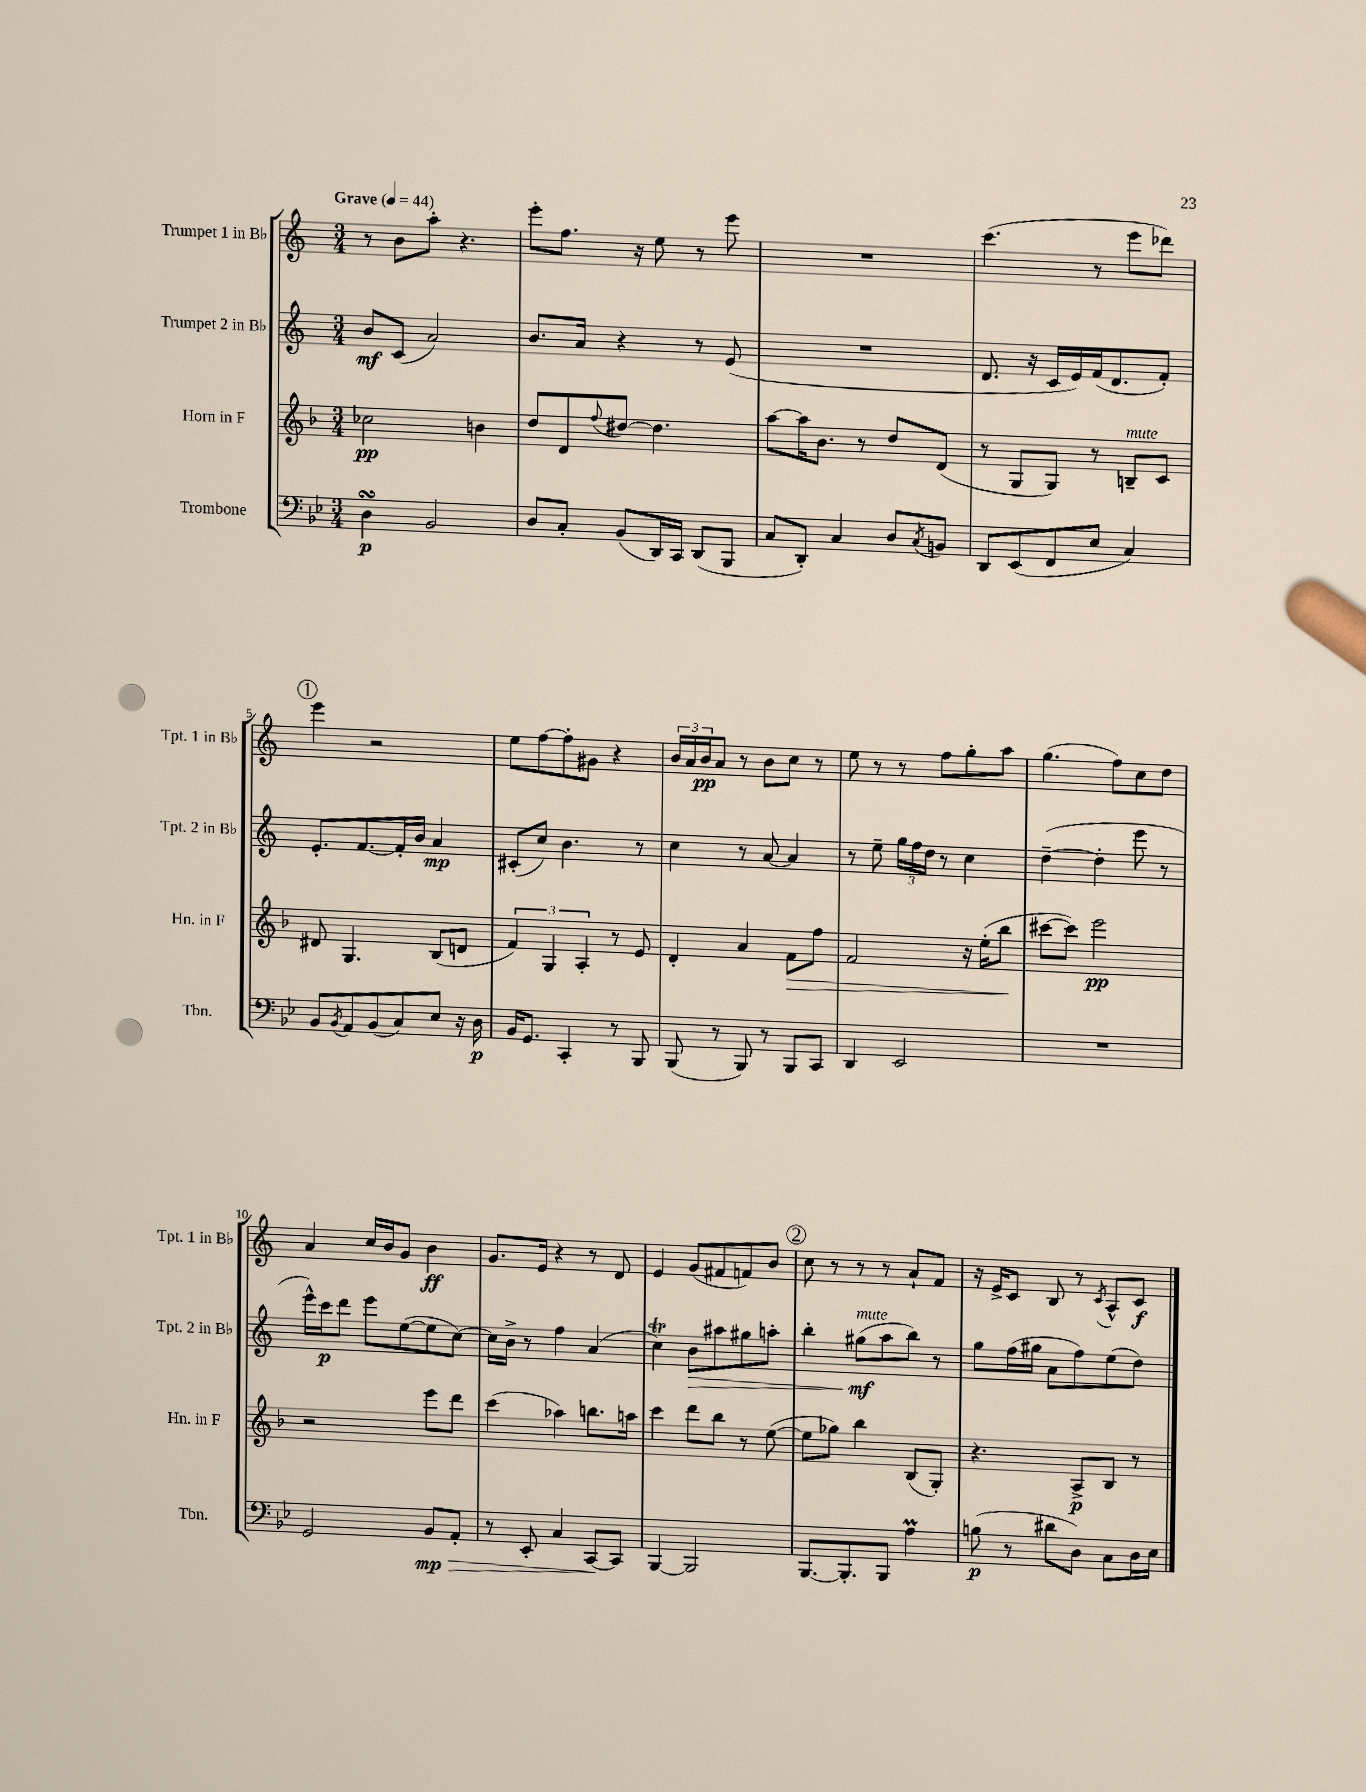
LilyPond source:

<<
\new StaffGroup <<
\new Staff = "s0" \with { instrumentName = "Trumpet 1 in Bb" shortInstrumentName = "Tpt. 1 in Bb" } {
    \clef treble \key c \major \numericTimeSignature \time 3/4 \tempo "Grave" 4 = 44
    r8 b'8 a''8-. r4. |
    e'''8-. f''8. r16 e''8 r8 e'''8 |
    R2. |
    c'''4.( r8 e'''8 des'''8) |
    \mark \markup { \circle "1" } e'''4 r2 |
    e''8 f''8~ f''8-. gis'8 r4 |
    \tuplet 3/2 { b'16 a'16 b'16\pp } a'8 r8 b'8 c''8 r8 |
    e''8 r8 r8 f''8 g''8-. a''8 |
    g''4.( f''8) c''8 d''8 |
    a'4 c''16 b'16 g'8 b'4\ff |
    g'8. e'16 r4 r8 d'8 |
    e'4 g'8( fis'8 f'8) b'8 |
    \mark \markup { \circle "2" } c''8 r8 r8 r8 a'8-! f'8 |
    r16 e'16-> c'8 b8 r8 \acciaccatura { c'8 } a8-^ c'8\f \bar "|." |
}
\new Staff = "s1" \with { instrumentName = "Trumpet 2 in Bb" shortInstrumentName = "Tpt. 2 in Bb" } {
    \clef treble \key c \major \numericTimeSignature \time 3/4
    b'8\mf c'8( a'2) |
    b'8. a'16 r4 r8 e'8( |
    R2. |
    d'8. r16 c'16 e'16) f'16( d'8. f'8-.) |
    \mark \markup { \circle "1" } e'8.-. f'8.~ f'16-. b'16 a'4\mp |
    cis'8-.( c''8) b'4. r8 |
    c''4 r8 a'8~ a'4 |
    r8 e''8-- \tuplet 3/2 { g''16 f''16 d''16 } r8 c''4 |
    d''4~--( d''4-. e'''8 r8 |
    e'''16-^) c'''16\p d'''8 e'''8 e''8~( e''8 c''8~) |
    c''16 b'16-> r8 f''4 a'4( |
    c''4\trill) b'8\> ais''8 gis''8 a''8-. |
    \mark \markup { \circle "2" } b''4-. gis''8\mf\!^\markup { \italic "mute" }( a''8 b''8) r8 |
    g''8 f''16( gis''16 a'8 f''8) e''8( d''8) \bar "|." |
}
\new Staff = "s2" \with { instrumentName = "Horn in F" shortInstrumentName = "Hn. in F" } {
    \clef treble \key f \major \numericTimeSignature \time 3/4
    ces''2\pp b'4 |
    d''8 d'8 \appoggiatura { f''8 } dis''8~ dis''4. |
    a''8~ a''16 bes'8. r8 d''8 d'8( |
    r8 g8 g8) r8 b8--^\markup { \italic "mute" } c'8 |
    \mark \markup { \circle "1" } dis'8 g4. bes8( d'8 |
    \tuplet 3/2 { f'4) g4 a4-. } r8 e'8 |
    d'4-. a'4 f'8\> f''8 |
    f'2 r16 e''16-.( bes''8\! |
    cis'''8~ cis'''8) e'''2\pp |
    r2 e'''8 d'''8 |
    c'''4( aes''4) b''8. a''16 |
    c'''4 d'''8 bes''8 r8 e''8~( |
    \mark \markup { \circle "2" } e''8 ges''8) bes''4 bes8( g8-.) |
    r4. a8->\p bes8 r8 \bar "|." |
}
\new Staff = "s3" \with { instrumentName = "Trombone" shortInstrumentName = "Tbn." } {
    \clef bass \key bes \major \numericTimeSignature \time 3/4
    d4\turn\p bes,2 |
    d8 c8-. bes,8( d,16) c,16 d,8( bes,,8 |
    c8 d,8-.) c4 d8 \acciaccatura { c8 } b,8 |
    d,8 ees,8( f,8 ees8 c4) |
    \mark \markup { \circle "1" } bes,8 \acciaccatura { bes,8 } a,8 bes,8( c8) ees8 r16 d16\p |
    bes,16 g,8. c,4-. r8 bes,,8 |
    bes,,8( r8 bes,,8) r8 bes,,8 c,8 |
    d,4 ees,2 |
    R2. |
    g,2 bes,8\mp\> a,8-. |
    r8 ees,8-. c4 c,8~\! c,8 |
    bes,,4~ bes,,2 |
    \mark \markup { \circle "2" } bes,,8.~ bes,,8.-. bes,,8 a4\prall |
    b8\p( r8 dis'8 d8) c8 d16 ees16 \bar "|." |
}
>>
>>
